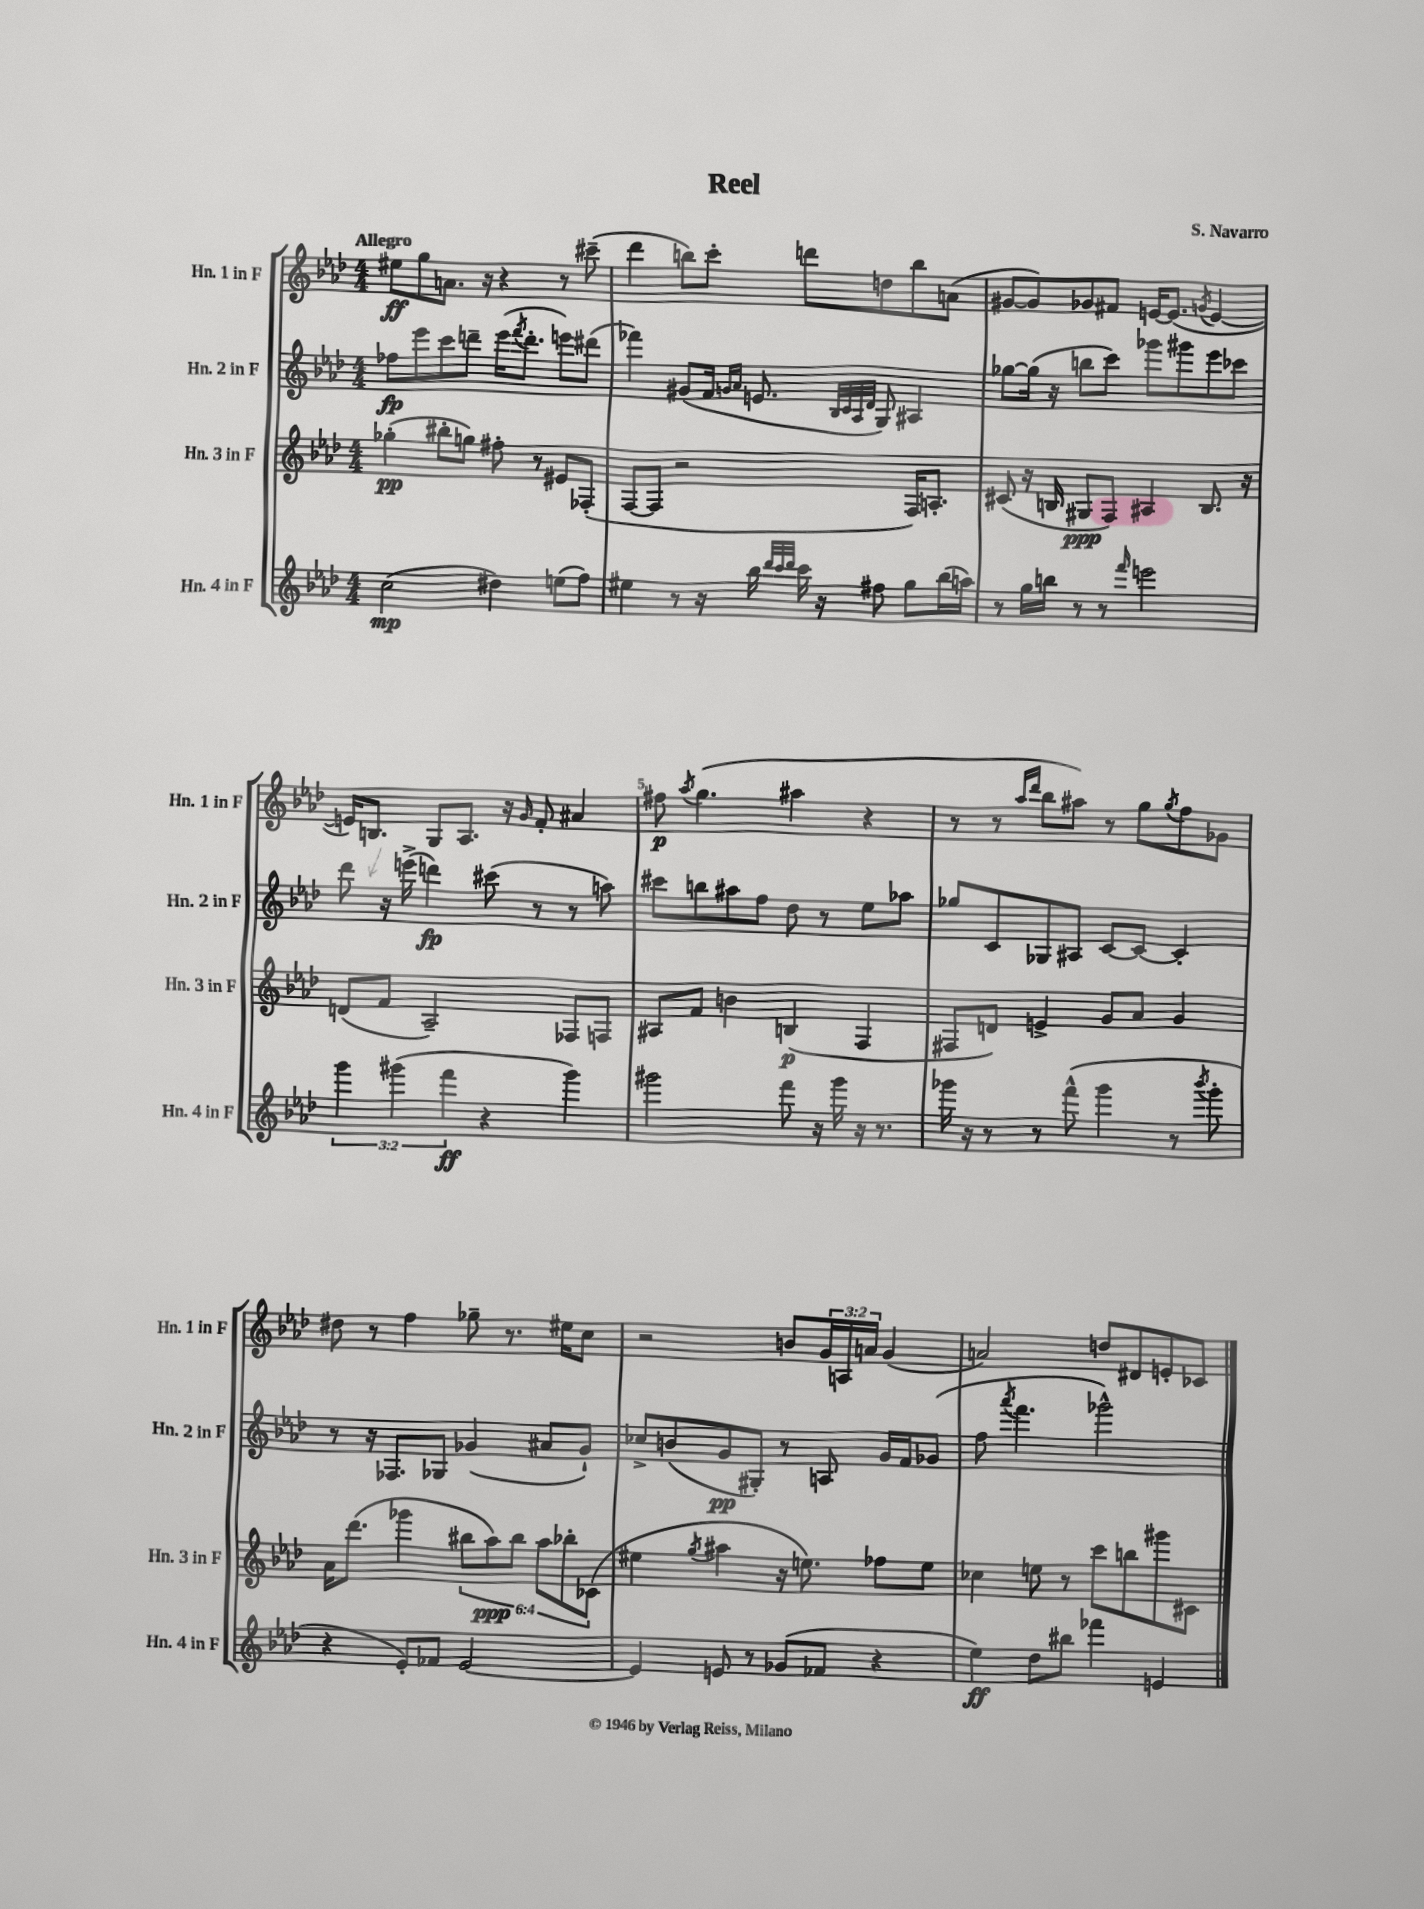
\header { title = "Reel" composer = "S. Navarro" }
<<
\new StaffGroup <<
\new Staff = "s0" \with { instrumentName = "Hn. 1 in F" shortInstrumentName = "Hn. 1 in F" } {
    \clef treble \key aes \major \numericTimeSignature \time 4/4 \override Staff.TupletNumber.text = #tuplet-number::calc-fraction-text \tempo "Allegro"
    eis''8\ff g''8 a'8. r16 r4 r8 cis'''8--( |
    des'''4 b''8) c'''8-. d'''8 d''8 b''8 a'8( |
    gis'8~ gis'8) ges'8 fis'8 e'16~ e'8.( \acciaccatura { g'8 } e'4~ |
    e'16) b8. g8 aes8. r16 \grace { g'16 } f'8-. ais'4 |
    fis''8\p \acciaccatura { aes''8 } g''4.( ais''4 r4 |
    r8 r8 \grace { aes''16 des'''16 } bes''8 ais''8) r8 g''8 \acciaccatura { g''8 } f''8 ges'8 |
    dis''8 r8 f''4 ges''8-- r8. eis''16 c''8 |
    r2 b'8 \tuplet 3/2 { g'16 a16 a'16 } g'4( |
    a'2) d''8 dis'8 e'8-. ces'8 \bar "|." |
}
\new Staff = "s1" \with { instrumentName = "Hn. 2 in F" shortInstrumentName = "Hn. 2 in F" } {
    \clef treble \key aes \major \numericTimeSignature \time 4/4
    fes''8\fp ees'''8 c'''8 d'''8-- ees'''16( \acciaccatura { f'''8 } d'''8.-. e'''8) dis'''8( |
    fes'''4) gis'8( f'16 \grace { g'16 aes'16 } e'8. \grace { bes32 c'32 aes32 des'32 } g8) ais4 |
    ges''8~ ges''16( r16 b''8 c'''8) ges'''8 gis'''8 ees'''8 ces'''8 |
    des'''8 r16 e'''16->( d'''4\fp) cis'''8( r8 r8 a''8) |
    cis'''8 b''8 ais''8 f''8 des''8 r8 ees''8 aes''8 |
    ges''8 c'8 ges8 ais8 c'8~ c'8~ c'4-. |
    r8 r16 fes8. ges8 ges'4( ais'8 ges'8-!) |
    ces''8-> b'8( g'8\pp gis8-.) r8 a8 g'16 f'16 ges'8( |
    f''8 \acciaccatura { aes'''8 } f'''4. ges'''2-^) \bar "|." |
}
\new Staff = "s2" \with { instrumentName = "Hn. 3 in F" shortInstrumentName = "Hn. 3 in F" } {
    \clef treble \key aes \major \numericTimeSignature \time 4/4 \override Staff.TupletNumber.text = #tuplet-number::calc-fraction-text
    ges''4-.\pp( bis''8-. g''8) fis''8-. r8 eis'8 fes8-.( |
    f8~ f8 r2 f16) a8.-. |
    cis'8( r16 b16 gis8\ppp f8) ais4 b8. r16 |
    d'8( f'8 aes2--) fes8 f8 |
    ais8 f'8 b'4 b4\p( f4 |
    fis8 d'8) e'4-> g'8 aes'8 g'4 |
    aes'16 des'''8.( ges'''4 \tuplet 6/4 { bis''8 aes''8\ppp) bis''8 aes''8 bes''8-. ces'8( } |
    eis''4 \acciaccatura { g''8 } ais''4 r16 e''8.) fes''8 e''8 |
    ces''4 e''8 r8 c'''8 b''8 gis'''8 cis'8 \bar "|." |
}
\new Staff = "s3" \with { instrumentName = "Hn. 4 in F" shortInstrumentName = "Hn. 4 in F" } {
    \clef treble \key aes \major \numericTimeSignature \time 4/4 \override Staff.TupletNumber.text = #tuplet-number::calc-fraction-text
    c''2\mp( dis''4) e''8( f''8) |
    eis''4 r8 r16 bes''16 \grace { des'''32 c'''32 des'''32 } c'''16 r16 fis''8 g''8 bes''16( a''16) |
    r8 g''16 b''16 r8 r8 \grace { f'''16 } e'''2 |
    \tuplet 3/2 { g'''4 gis'''4( f'''4\ff } r4 gis'''4) |
    gis'''2 f'''8 r16 gis'''16 r16 r8. |
    ges'''16 r16 r8 r8 f'''8-^( ges'''4 r8 \acciaccatura { bes'''8 } ges'''8-. |
    r4 ees'8-.) fes'8 ees'2~ |
    ees'4 e'8 r8 ges'8( fes'8 r4 |
    ees''4\ff) des''8 bis''8 fes'''4 e'4 \bar "|." |
}
>>
>>
\layout { \context { \Score \override BarNumber.break-visibility = ##(#f #t #t) barNumberVisibility = #(every-nth-bar-number-visible 5) } }
